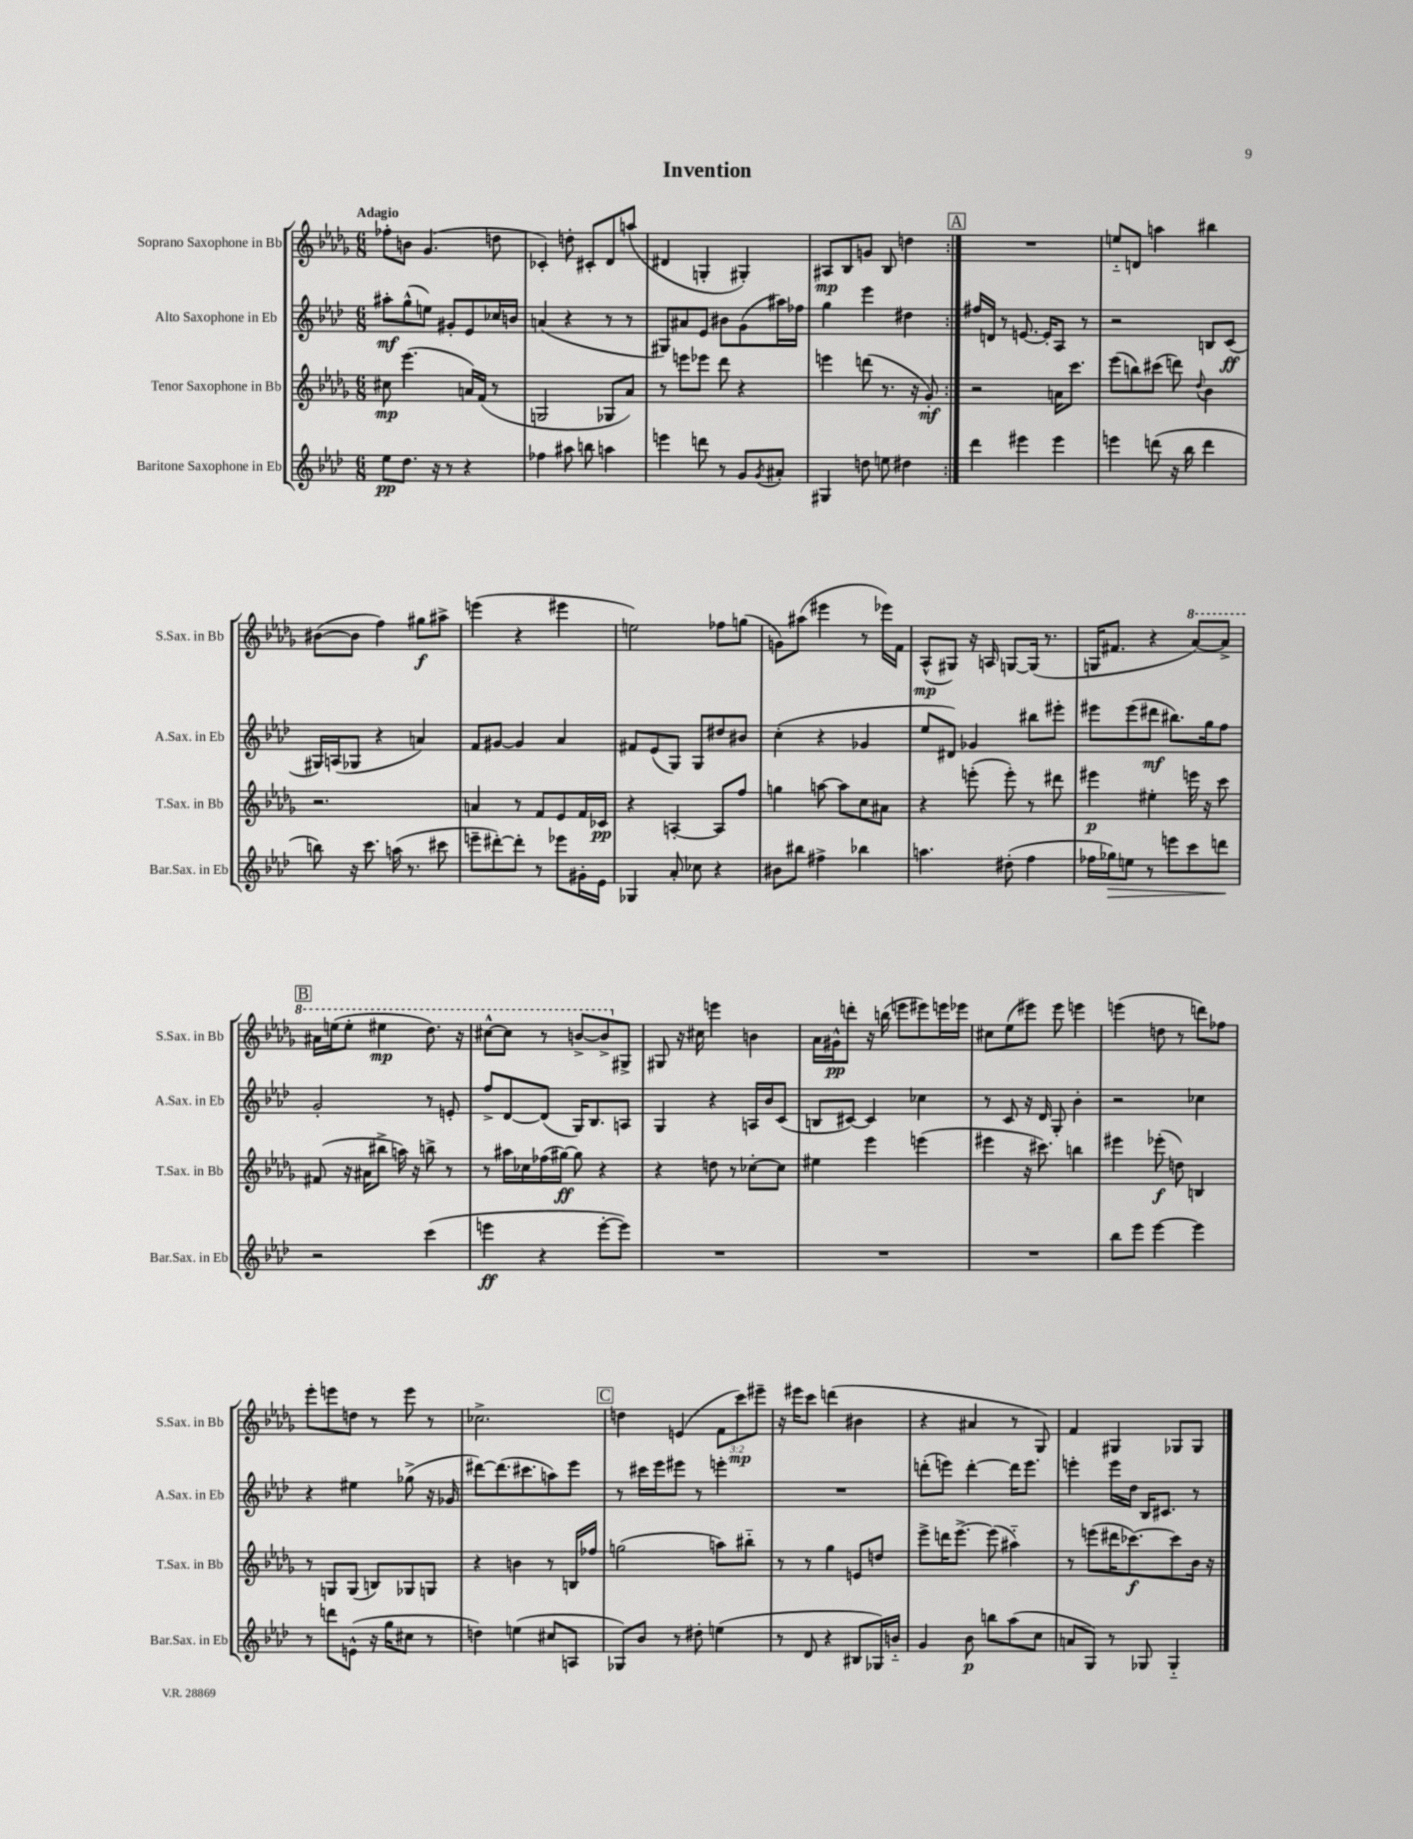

**kern	**dynam	**kern	**dynam	**kern	**dynam	**kern	**dynam
*part4	*part4	*part3	*part3	*part2	*part2	*part1	*part1
*staff4	*staff4	*staff3	*staff3	*staff2	*staff2	*staff1	*staff1
*I"Baritone Saxophone in Eb	*	*I"Tenor Saxophone in Bb	*	*I"Alto Saxophone in Eb	*	*I"Soprano Saxophone in Bb	*
*I'Bar.Sax. in Eb	*	*I'T.Sax. in Bb	*	*I'A.Sax. in Eb	*	*I'S.Sax. in Bb	*
*clefG2	*	*clefG2	*	*clefG2	*	*clefG2	*
*k[b-e-a-d-]	*	*k[b-e-a-d-g-]	*	*k[b-e-a-d-]	*	*k[b-e-a-d-g-]	*
*M6/8	*	*M6/8	*	*M6/8	*	*M6/8	*
=1	=1	=1	=1	=1	=1	=1	=1
!	!	!	!	!	!	!LO:TX:a:B:t=Adagio	!
8ee-\L	pp	8cc#X\	mp	8aa#X'\L	mf	8ff-X'\L	.
8.dd-\J	.	(4.eee-\	.	(8gg^^\	.	8bn\J	.
.	.	.	.	8een\J)	.	(4.g-/	.
16r	.	.	.	.	.	.	.
8r	.	.	.	8g#X'/L	.	.	.
4r	.	16an/LL)	.	8e-/	.	.	.
.	.	(16f/JJ	.	.	.	.	.
.	.	8r	.	16cc-X/L	.	8ddn\	.
.	.	.	.	16bn/JJ	.	.	.
=2	=2	=2	=2	=2	=2	=2	=2
4ff-X\	.	2Gn/	.	(4an/	.	4c-X'/)	.
8aa#X\	.	.	.	4r	.	8ddn'\	.
8bbn\	.	.	.	.	.	8c#X'/L	.
4aan\	.	8G-X/L	.	8r	.	8d-/	.
.	.	8a-/J)	.	8r	.	(8aan/J	.
=3	=3	=3	=3	=3	=3	=3	=3
4eeen\	.	8r	.	8G#X/L)	.	4d#X/	.
.	.	8eeen\L	.	8a#X/	.	.	.
8dddn\	.	8eee-X\J	.	8e-/J	.	4Gn'/	.
8r	.	8ddd-\	.	8b#X\L	.	.	.
8g/L	.	4r	.	(8g\	.	4G#X'/)	.
8qg/	.	.	.	.	.	.	.
8a#X'/J	.	.	.	16aa#X\L)	.	.	.
.	.	.	.	16ff-X\JJ	.	.	.
=4	=4	=4	=4	=4	=4	=4	=4
4G#X/	.	4eeen\	.	4gg\	.	8A#X/L	mp
.	.	.	.	.	.	8B-/	.
8ddn\	.	(8dddn\	.	4eee-\	.	8gn/J	.
8een\	.	8.r	.	.	.	8B-/	.
4dd#X\	.	.	.	4dd#X\	.	4ddn\	.
.	.	16r	.	.	.	.	.
.	.	8g-'/)	mf	.	.	.	.
!!LO:REH:place=s1:t=A
=5:|!	=5:|!	=5:|!	=5:|!	=5:|!	=5:|!	=5:|!	=5:|!
4ddd-\	.	2r	.	16ff#X/LL	.	2.r	.
.	.	.	.	16dn/JJ	.	.	.
.	.	.	.	8r	.	.	.
4eee#X\	.	.	.	[8.en/	.	.	.
.	.	.	.	16e'/KL]	.	.	.
4eee#\	.	16an\KL	.	8A-/J	.	.	.
.	.	8.ccc\J	.	.	.	.	.
.	.	.	.	8r	.	.	.
=6	=6	=6	=6	=6	=6	=6	=6
4eeen\	.	(8eee-\L	.	2r	.	8een/L	.
.	.	8bbn\)	.	.	.	8dn/J	.
(8dddn\	.	(8ccc#X\J	.	.	.	4aan\	.
16r	.	8dddn\)	.	.	.	.	.
16bb-\	.	.	.	.	.	.	.
.	.	8qqdd-/	.	.	.	.	.
4ddd\	.	4b-\	.	8Bn/L	.	4bb#X\	.
.	.	.	.	(8c/J	ff	.	.
!!LO:LB:g=z
=7	=7	=7	=7	=7	=7	=7	=7
8bbn\)	.	2.r	.	16G#X/LL)	.	([8b#X\L	.
.	.	.	.	(16An/J	.	.	.
16r	.	.	.	8G-X/J	.	8b#\J]	.
8.ccc\	.	.	.	.	.	.	.
.	.	.	.	4r	.	4ff\)	.
(16aan\	.	.	.	.	.	.	.
8.r	.	.	.	.	.	.	.
.	.	.	.	4an/)	.	8gg#X\L	f
8ccc#X\	.	.	.	.	.	8aa#X^\J	.
=8	=8	=8	=8	=8	=8	=8	=8
8eeen~\L	.	4an/	.	8f/L	.	(4eeen\	.
[8ddd#X'\)	.	.	.	[8g#X/J	.	.	.
8ddd#'\J]	.	8r	.	4g#/]	.	4r	.
8r	.	8f/L	.	.	.	.	.
8eee-X\L	.	8e-/	.	4a-/	.	4eee#X\	.
16g#X'\L	.	16f/L	.	.	.	.	.
16e-\JJ	.	16c-X/JJ	pp	.	.	.	.
=9	=9	=9	=9	=9	=9	=9	=9
4G-X/	.	4r	.	8f#X/L	.	2een\)	.
.	.	.	.	(8e-/	.	.	.
8a-'/	.	[4An'/	.	8G/J)	.	.	.
8cc-X\	.	.	.	8G/L	.	.	.
4r	.	8A/L]	.	8dd#X/	.	8ff-X\L	.
.	.	8ff/J	.	8b#X/J	.	(8ggn\J	.
=10	=10	=10	=10	=10	=10	=10	=10
8b#X\L	.	4ggn\	.	(4cc'\	.	8gn\L)	.
8bb#X\J	.	.	.	.	.	(8aa#X\J	.
4ff#X^\	.	[8aan\	.	4r	.	4eee#X\	.
.	.	8aa\L]	.	.	.	.	.
4bb-X\	.	8cc\	.	4g-X/	.	8r	.
.	.	8a#X\J	.	.	.	16eee-X\LL)	.
.	.	.	.	.	.	16f\JJ	.
=11	=11	=11	=11	=11	=11	=11	=11
4.aan\	.	4r	.	8ee-/L	.	(8A-^^/L	mp
.	.	.	.	8d#X/J)	.	8G#X/J)	.
.	.	(8eeen'\	.	4g-X/	.	16r	.
.	.	.	.	.	.	16An/	.
(8dd#X'\	.	8eee'\)	.	.	.	[8Gn/L	.
4ff\	.	8r	.	8bb#X\L	.	(16G/Jk]	.
.	.	.	.	.	.	8.r	.
.	.	8ddd#X\	.	8eee#X'\J	.	.	.
=12	=12	=12	=12	=12	=12	=12	=12
16ff-X\LL	.	4eee#X\	p	8eee#X\L	.	16Gn/KL	.
!	!LO:HP:b	!	!	!	!	!	!
16gg-X\J)	>	.	.	.	.	8.f#X/J	.
8een\J	.	.	.	(8eee#\	.	.	.
8r	.	4ee#X'\	.	8ddd#X\J	mf	4r	.
8eeen\L	.	.	.	8.bb#X\L)	.	.	.
*	*	*	*	*	*	*8va	*
8ccc\	.	16eeen\	.	.	.	[8aa-/L)	.
.	.	16r	.	16gg\k	.	.	.
8dddn\J	.	8ccc\	.	8ff\J	.	8aa-^/J]	.
.	]	.	.	.	.	.	.
!!LO:LB:g=z
!!LO:REH:place=s1:t=B
=13	=13	=13	=13	=13	=13	=13	=13
2r	.	(8f#X/	.	2g'/	.	16aa#X\LL	.
.	.	.	.	.	.	(16eeen\J	.
.	.	16r	.	.	.	8eee'\J	.
.	.	16a#X\KL	.	.	.	.	.
.	.	8bb#X^\J	.	.	.	4eee#X\	mp
.	.	16aan\)	.	.	.	.	.
.	.	16r	.	.	.	.	.
(4ccc\	.	8bbn^\	.	8r	.	8.ddd-\)	.
.	.	8r	.	8en'/	.	.	.
.	.	.	.	.	.	16r	.
=14	=14	=14	=14	=14	=14	=14	=14
4eeen\	ff	8r	.	8ff^/L	.	[8ccc#X^^\L	.
.	.	16aa#X\LL	.	[8d-/	.	8ccc#\J]	.
.	.	16cc-X\	.	.	.	.	.
4r	.	(16ff-X\	.	(8d-/J]	.	8r	.
.	.	[16gg#X\JJ)	ff	.	.	.	.
.	.	8gg#\]	.	16G/KL)	.	[8bbn^/L	.
.	.	.	.	8.B-/	.	.	.
[8eee'\L	.	4r	.	.	.	8bb^/]	.
*	*	*	*	*	*	*X8va	*
8eee\J])	.	.	.	8An/J	.	8G#X^/J	.
=15	=15	=15	=15	=15	=15	=15	=15
2.r	.	4r	.	4G/	.	8G#X/	.
.	.	.	.	.	.	16r	.
.	.	.	.	.	.	16cc#X\	.
.	.	8ddn\	.	4r	.	4eeen\	.
.	.	8r	.	.	.	.	.
.	.	[8cc-X'\L	.	16An/LL	.	4bn\	.
.	.	.	.	16b-/J	.	.	.
.	.	8cc-\J]	.	(8c/J	.	.	.
=16	=16	=16	=16	=16	=16	=16	=16
2.r	.	4ee#X\	.	8Bn/L	.	16a-\LL	.
.	.	.	.	.	.	16g#X^^\J	pp
.	.	.	.	[8c#X/J)	.	8dddn'\J	.
.	.	4eee-\	.	4c#/]	.	16r	.
.	.	.	.	.	.	(16bbn\	.
.	.	.	.	.	.	8eeen\L	.
.	.	(4eeen\	.	4cc-X\	.	8eee#X\)	.
.	.	.	.	.	.	16eeen\L	.
.	.	.	.	.	.	16eee-X\JJ	.
=17	=17	=17	=17	=17	=17	=17	=17
2.r	.	4eee#X\	.	8r	.	8cc#X\L	.
.	.	.	.	8c/	.	(8ee-\	.
.	.	16r	.	16r	.	8eee#X\J)	.
.	.	8.ccc#X\)	.	16d-/	.	.	.
.	.	.	.	8G'/	.	8eee#\	.
.	.	4bbn\	.	4b-'\	.	4eeen\	.
=18	=18	=18	=18	=18	=18	=18	=18
8bb-\L	.	4eee#X\	.	2r	.	(4eeen\	.
8eee-\J	.	.	.	.	.	.	.
[4eee-\	.	(8eee-X'\	f	.	.	8ddn\	.
.	.	8ddn\)	.	.	.	8r	.
4eee-\]	.	4Bn/	.	4cc-X\	.	8dddn\L)	.
.	.	.	.	.	.	8ff-X\J	.
!!LO:LB:g=z
=19	=19	=19	=19	=19	=19	=19	=19
8r	.	8r	.	4r	.	8eee-'\L	.
8dddn\L	.	8Gn/L	.	.	.	8eeen\	.
(8en^^\J	.	(8G/J	.	4ee#X\	.	8ddn\J	.
16r	.	8Bn/L)	.	.	.	8r	.
16gg\KL	.	.	.	.	.	.	.
8cc#X\J	.	8G-X/	.	(8gg-X^\	.	8eee\	.
8r	.	8Gn/J	.	16r	.	8r	.
.	.	.	.	16g-X/	.	.	.
=20	=20	=20	=20	=20	=20	=20	=20
4ddn\)	.	4r	.	[8ddd#X\L)	.	2.cc-X^\	.
.	.	.	.	(8.ddd#\]	.	.	.
(4een\	.	4bn\	.	.	.	.	.
.	.	.	.	8.ccc#X\	.	.	.
8cc#X/L	.	8r	.	8aan\)	.	.	.
8An/J	.	16Bn/LL	.	8eee-\J	.	.	.
.	.	16ff-X/JJ	.	.	.	.	.
!!LO:REH:place=s1:t=C
=21	=21	=21	=21	=21	=21	=21	=21
8G-X/L)	.	(2ggn\	.	8r	.	4ddn\	.
8b-/J	.	.	.	16ccc#X\LL	.	.	.
.	.	.	.	16eee-\J	.	.	.
8r	.	.	.	8eee#X\J	.	(4en/	.
8dd#X'\	.	.	.	8r	.	.	.
(4een\	.	8aan\L)	.	4eeen'\	.	12f\L	.
.	.	.	.	.	.	12ccc\)	mp
.	.	8bb#X\J	.	.	.	.	.
.	.	.	.	.	.	12eee#X~\J	.
=22	=22	=22	=22	=22	=22	=22	=22
8r	.	8r	.	2.r	.	16r	.
.	.	.	.	.	.	16eee#X\KL	.
8d-/	.	8r	.	.	.	8ccc\J	.
4r	.	4gg-\	.	.	.	(4dddn\	.
8B#X/L	.	8en/L	.	.	.	4b#X\	.
16G-X/L)	.	8ddn/J	.	.	.	.	.
16bn/JJ	.	.	.	.	.	.	.
=23	=23	=23	=23	=23	=23	=23	=23
4g/	.	8eee-^\L	.	(8dddn'\L	.	4r	.
.	.	16dddn\K	.	8eeen\J)	.	.	.
.	.	[8.eee-^\J	.	.	.	.	.
8b-\	p	.	.	[4ddd'\	.	4a#X/	.
8bbn\L	.	(8eee-\]	.	.	.	.	.
(8aa-\	.	4aa#X\)	.	16ddd\KL]	.	8r	.
.	.	.	.	8.eee\J	.	.	.
8cc\J	.	.	.	.	.	8G-/)	.
=24	=24	=24	=24	=24	=24	=24	=24
8an/L	.	8r	.	4eeen'\	.	4f/	.
8G/J)	.	(8eeen\L	.	.	.	.	.
8r	.	16ddd#X\K	.	16eee\LL	.	4G#X/	.
.	.	[8.ccc-X\)	f	16dd-\JJ	.	.	.
8G-X/	.	.	.	16B-/KL	.	.	.
.	.	.	.	8.c#X/J	.	.	.
4G-/	.	8ccc-\]	.	.	.	8G-X/L	.
.	.	16b-\Jk	.	8r	.	8G-/J	.
.	.	16r	.	.	.	.	.
==	==	==	==	==	==	==	==
*-	*-	*-	*-	*-	*-	*-	*-
